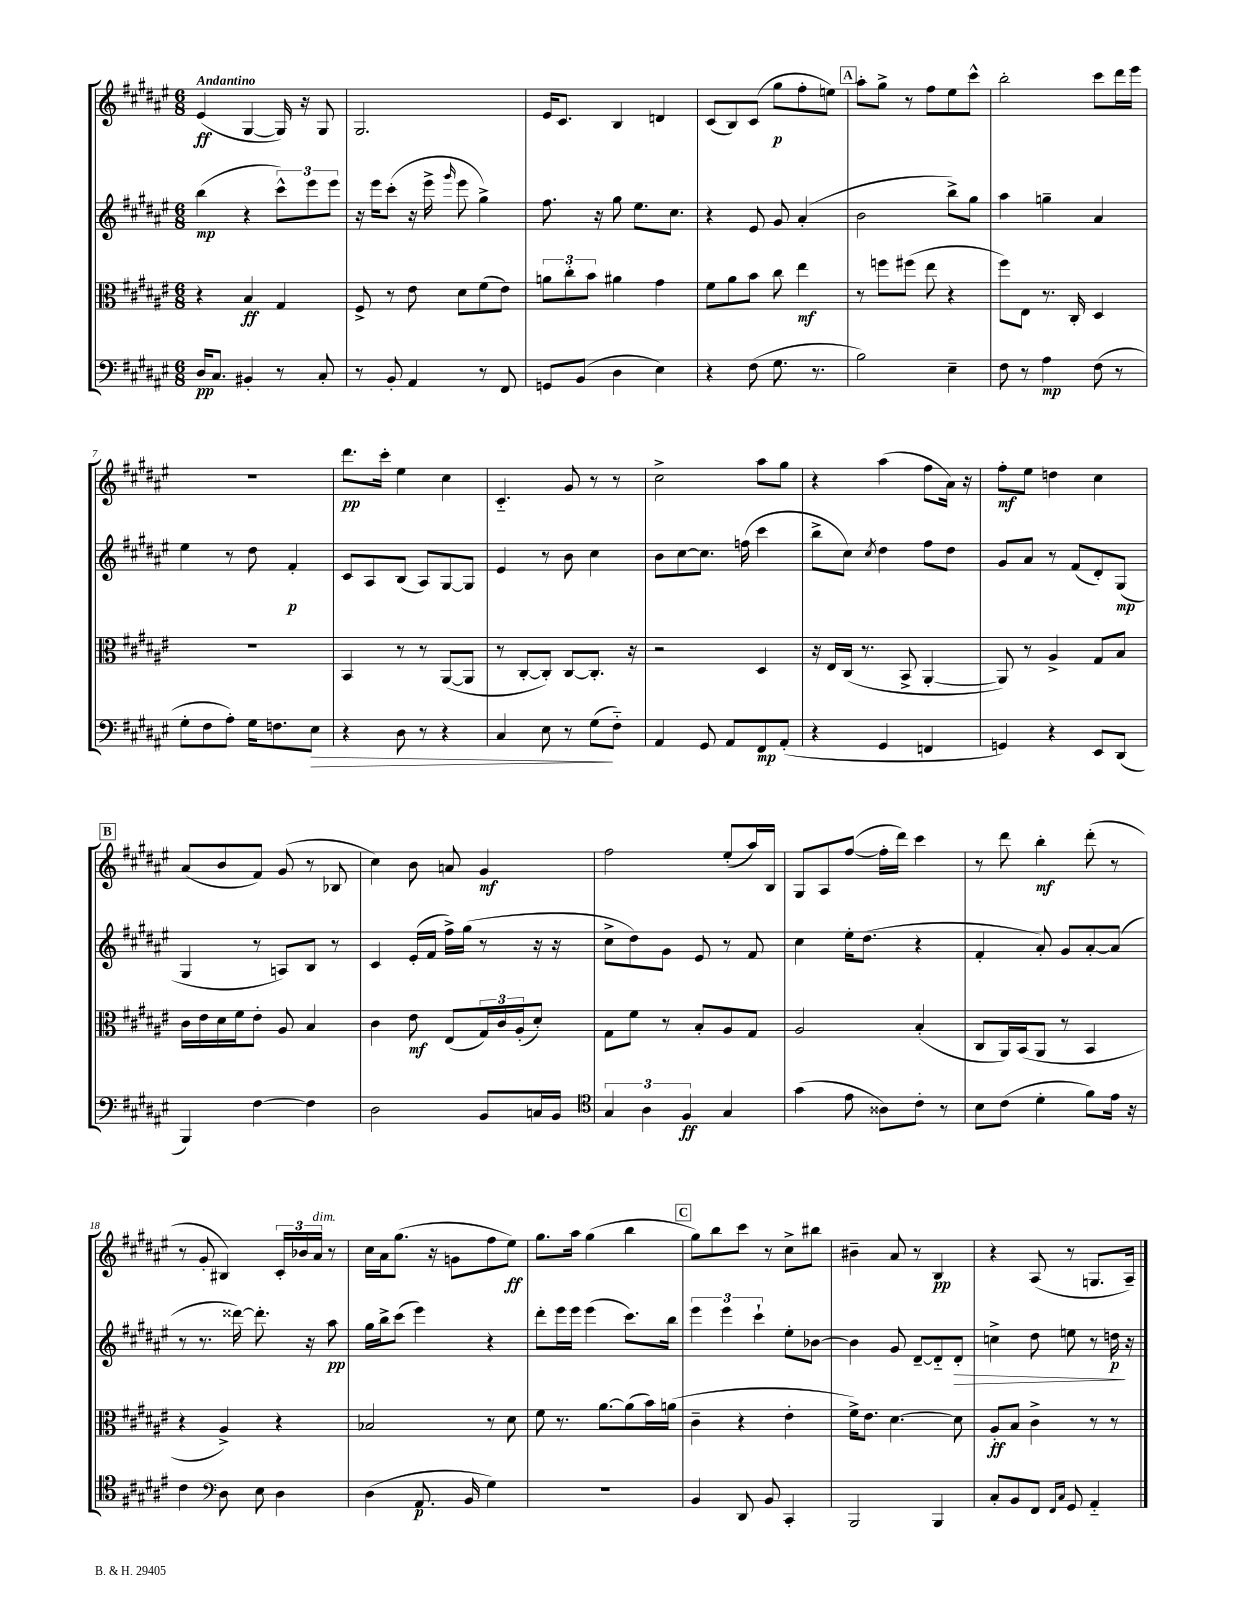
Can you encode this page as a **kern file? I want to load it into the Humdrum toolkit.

**kern	**kern	**kern	**kern
*staff4	*staff3	*staff2	*staff1
*clefF4	*clefC3	*clefG2	*clefG2
*k[f#c#g#d#a#e#]	*k[f#c#g#d#a#e#]	*k[f#c#g#d#a#e#]	*k[f#c#g#d#a#e#]
*M6/8	*M6/8	*M6/8	*M6/8
16D#	4r	(4bb	(4e#
8.C#	.	.	.
4BB#'	4B	4r	[4G#
8r	4G#	12ccc#^^)	16G#])
.	.	.	16r
.	.	12eee#	.
8C#'	.	.	8G#
.	.	12eee#	.
=	=	=	=
8r	8F#^	16r	2.G#
.	.	16eee#	.
8BB'	8r	(8ccc#'	.
4AA#	8e#	16r	.
.	.	16eee#^	.
.	.	16qqggg#	.
.	8d#	8eee#	.
8r	(8f#	4gg#^)	.
8FF#	8e#)	.	.
=	=	=	=
8GG	12a	8.ff#	16e#
.	.	.	8.c#
.	12cc#'	.	.
(8BB	.	.	.
.	12b	.	.
.	.	16r	.
4D#	4a#	8gg#	4B
.	.	8.ee#	.
4E#)	4g#	.	4d
.	.	8.cc#	.
=	=	=	=
4r	8f#	4r	(8c#
.	8a#	.	8B)
(8F#	8b	8e#	(8c#
8.G#	8cc#	8g#	8gg#
.	4ee#	(4a#'	8ff#'
8.r	.	.	.
.	.	.	8ee)
=	=	=	=
2B)	8r	2b	8aa#'
.	8ff	.	8gg#^
.	(8ff#	.	8r
.	8ee#	.	8ff#
4E#~	4r	8bb^)	8ee#
.	.	8gg#	8ccc#^^
=	=	=	=
8F#	8ff#)	4aa#	2bb'
8r	8E#	.	.
4A#	8.r	4gg~	.
.	16C#'	.	.
(8F#	4D#	4a#	8ccc#
8r	.	.	16ddd#
.	.	.	16eee#
=	=	=	=
8G#'	2.r	4ee#	2.r
8F#	.	.	.
8A#')	.	8r	.
16G#	.	8dd#	.
8.F	.	.	.
.	.	4f#'	.
8E#	.	.	.
=	=	=	=
4r	4BB	8c#	8.ddd#
.	.	8A#	.
.	.	.	16ccc#'
8D#	8r	(8B	4ee#
8r	8r	8A#)	.
4r	([8AA#	[8G#	4cc#
.	8AA#]	8G#]	.
=	=	=	=
4C#	8r	4e#	4.c#'~
.	[8C#'	.	.
8E#	8C#'])	8r	.
8r	[8C#	8b	8g#
(8G#	8.C#']	4cc#	8r
8F#'~)	.	.	8r
.	16r	.	.
=	=	=	=
4AA#	2r	8b	2cc#^
.	.	[8cc#	.
8GG#	.	8.cc#]	.
8AA#	.	.	.
.	.	(16ff	.
8FF#	4D#	4ccc#	8aa#
(8AA#'	.	.	8gg#
=	=	=	=
4r	16r	8bb^	4r
.	16E#	.	.
.	(16C#	8cc#)	.
.	8.r	.	.
.	.	8qcc#	.
4GG#	.	4dd#	(4aa#
.	8BB^	.	.
4FF	[4AA#'	8ff#	8ff#
.	.	8dd#	16a#)
.	.	.	16r
=	=	=	=
4GG)	8AA#])	8g#	8ff#'
.	8r	8a#	8ee#
4r	4A#^	8r	4dd
.	.	(8f#	.
8EE#	8G#	8d#')	4cc#
(8DD#	8B	(8G#	.
=	=	=	=
4BBB)	16c#	4G#	(8a#
.	16e#	.	.
.	16d#	.	8b
.	16f#	.	.
[4F#	8e#'	8r	8f#)
.	8A#	8A)	(8g#
4F#]	4B	8B	8r
.	.	8r	8B-
=	=	=	=
2D#	4c#	4c#	4cc#)
.	8e#	(16e#'	8b
.	.	16f#	.
.	(8E#	16ff#^)	8a
.	.	(16gg#	.
8BB	24G#)	8r	4g#
.	24c#	.	.
.	(24A#'	.	.
16C	8d#')	16r	.
16BB	.	16r	.
=	=	=	=
*clefC4	*	*	*
6G#	8G#	8cc#^	2ff#
.	8f#	8dd#)	.
6A#	.	.	.
.	8r	8g#	.
6F#	.	.	.
.	8B'	8e#	.
4G#	8A#	8r	(8ee#'
.	8G#	8f#	16aa#)
.	.	.	16B
=	=	=	=
(4g#	2A#	4cc#	8G#
.	.	.	8A#
8e#	.	16ee#'	([8ff#
.	.	(8.dd#	.
8A##)	.	.	16ff#']
.	.	.	16ddd#)
8c#'	(4B'	4r	4ccc#
8r	.	.	.
=	=	=	=
8B	8C#	4f#'	8r
(8c#	16AA#)	.	8ddd#
.	(16BB	.	.
4d#'	8AA#	8a#')	4bb'
.	8r	8g#	.
8f#)	4BB	[8a#'	(8ddd#'
16e#	.	(8a#]	8r
16r	.	.	.
=	=	=	=
4c#	4r	8r	8r
.	.	8.r	8g#'
*clefF4	*	*	*
8D#	4A#^)	.	4B#)
.	.	[16ddd##)	.
8E#	.	8.ddd##']	.
4D#	4r	.	24c#'
.	.	.	24b-
.	.	16r	.
.	.	.	24a#
.	.	8aa#	8r
=	=	=	=
(4D#	2B-	16gg#	16cc#
.	.	16bb^	16a#
.	.	(8ccc#	(8.gg#
8.AA#	.	4eee#)	.
.	.	.	16r
.	.	.	8g
16BB	.	.	.
4G#)	8r	4r	8ff#
.	8d#	.	8ee#)
=	=	=	=
2.r	8f#	8ddd#'	8.gg#
.	8.r	16eee#	.
.	.	16eee#	16aa#
.	.	(4eee#	(4gg#
.	[8.a#	.	.
.	(8a#]	8.ccc#)	4bb
.	16b)	.	.
.	(16a	16bb	.
=	=	=	=
4BB	4c#~	6eee#	8gg#)
.	.	.	8bb
.	.	6eee#	.
8DD#	4r	.	8ccc#
.	.	6ccc#`	.
8BB	.	.	8r
4CC#'	4e#'	8ee#'	8cc#^
.	.	[8b-	8bb#
=	=	=	=
2BBB	16f#^)	4b-]	4b#~
.	8.e#	.	.
.	[4.d#	8g#	8a#
.	.	[8d#~	8r
4BBB	.	8d#'~]	4B
.	8d#]	8d#'	.
=	=	=	=
8C#'	8A#'	4cc^	4r
8BB	8B	.	.
8FF#	4c#^	8dd#	(8A#
16qqFF#	.	.	.
16qqC#	.	.	.
8GG#	.	8ee	8r
4AA#'~	8r	8r	8.G
.	8r	16dd	.
.	.	16r	16A#~)
==	==	==	==
*-	*-	*-	*-
